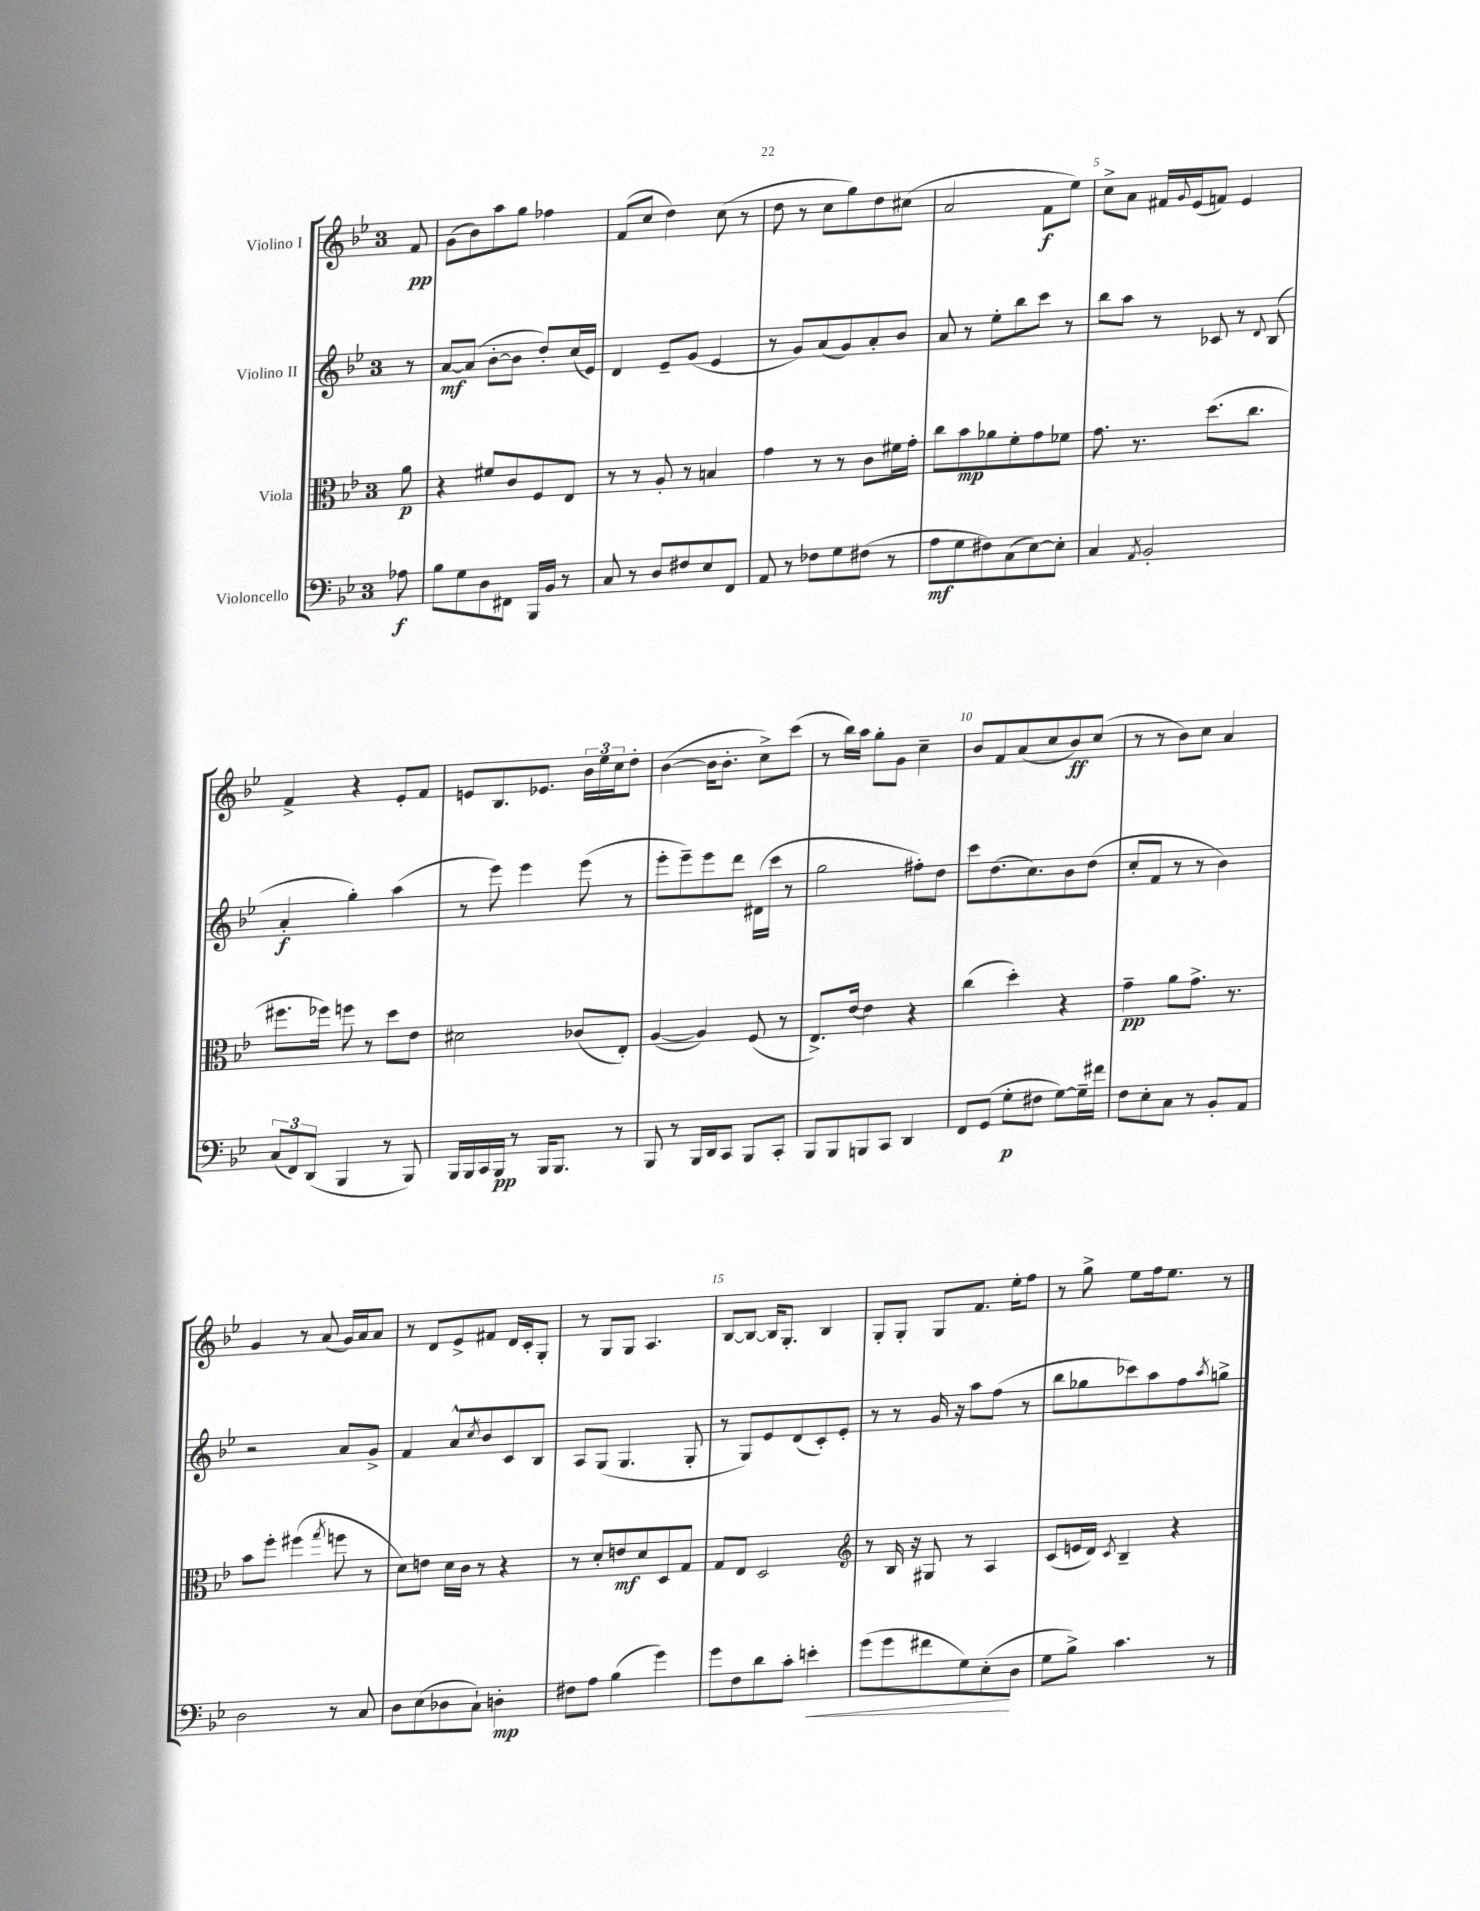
<<
\new StaffGroup <<
\new Staff = "s0" \with { instrumentName = "Violino I" } {
    \clef treble \key bes \major \once \override Staff.TimeSignature.style = #'single-digit \time 3/4 \partial 8
    f'8\pp |
    g'8( bes'8) a''8 g''8 fes''4 |
    f'8( c''8 d''4) c''8( r8 |
    d''8 r8 c''8 g''8) d''8 cis''8( |
    a'2 f'8\f ees''8) |
    c''8-> a'8 fis'16 \appoggiatura { g'8 } ees'16( f'8) ees'4 |
    f'4-> r4 ees'8-. f'8 |
    e'8 bes8. ees'8. \tuplet 3/2 { bes'16 ees''16 c''16 } d''8-. |
    bes'4~( bes'16 bes'8.-. c''8->) c'''8( |
    r8 bes''16) a''16 g''8-. g'8 c''4-- |
    bes'8 f'8 a'8( c''8 bes'8\ff) c''8( |
    r8 r8 bes'8) c''8 a'4 |
    g'4 r8 a'8( g'16) a'16 a'8 |
    r8 d'8 ees'8-> fis'8 d'16 c'16-. g8-. |
    r8 g8 g8 a4. |
    bes8~ bes8~ bes16 g8.-. bes4 |
    g8-. g8-. g8 f'8. ees''16-. f''8 |
    r8 g''8-> ees''8 f''16 ees''8. r8 \bar "|." |
}
\new Staff = "s1" \with { instrumentName = "Violino II" } {
    \clef treble \key bes \major \once \override Staff.TimeSignature.style = #'single-digit \time 3/4 \partial 8
    r8 |
    a'8~\mf a'8( bes'8~-. bes'8 d''8-.) c''16( ees'16) |
    d'4 ees'8-- g'8( ees'4 |
    r8 g'8) a'8( g'8) a'8-. bes'8 |
    a'8 r8 ees''8-. bes''8 c'''8 r8 |
    bes''8 a''8 r8 ces'8 r8 \appoggiatura { d'8 } bes8( |
    a'4-.\f g''4-.) a''4( |
    r8 ees'''8) ees'''4 ees'''8( r8 |
    ees'''8-. ees'''8--) ees'''8 d'''8 dis'16( c'''16 r8 |
    g''2 fis''8-.) d''8 |
    c'''8 d''8.( c''8.) bes'8 d''8( |
    c''8-. f'8 r8 r8 bes'4) |
    r2 a'8 g'8-> |
    f'4 a'8-^ \acciaccatura { c''8 } bes'8 c'8 bes8 |
    a8 g8( g4. g8-. |
    r8 g8) ees'8 d'8( c'8-.) ees'8-. |
    r8 r8 g'16 r16 a''8 f''8( r8 |
    bes''8 ges''8 ces'''8) a''8 f''8 \acciaccatura { a''8 } g''8-> \bar "|." |
}
\new Staff = "s2" \with { instrumentName = "Viola" } {
    \clef alto \key bes \major \once \override Staff.TimeSignature.style = #'single-digit \time 3/4 \partial 8
    a'8\p |
    r4 fis'8 c'8 f8 ees8 |
    r8 r8 a8-. r8 b4 |
    g'4 r8 r8 c'8 fis'16 g'16-. |
    c''8 bes'8\mp aes'8 f'8-. g'8 fes'8 |
    g'8. r8. d''8.( c''8. |
    fis''8. fes''16) f''8 r8 d''8 ees'8 |
    dis'2 ces'8( ees8-.) |
    a4~( a4) f8( r8 |
    ees8.->) ees'16~ ees'4 r4 |
    c''4( d''4-.) r4 |
    g'4--\pp a'8 g'8.-> r8. |
    bes'8 f''8-. fis''4( \acciaccatura { g''8 } f''8 r8 |
    d'8) e'8 d'16 c'16 r8 r4 |
    r8 d'8-. e'8\mf d'8 d8 g8 |
    g8 ees8 d2 |
    \clef treble r8 bes16 r16 gis8 r8 a4 |
    c'8( e'16 d'16) \acciaccatura { c'8 } bes4-- r4 \bar "|." |
}
\new Staff = "s3" \with { instrumentName = "Violoncello" } {
    \clef bass \key bes \major \once \override Staff.TimeSignature.style = #'single-digit \time 3/4 \partial 8
    aes8\f |
    bes8 g8 d8 fis,8 bes,,16 bes,16 r8 |
    c8 r8 d8 fis8 ees8 f,8 |
    a,8 r8 fes8 g8 fis8( r8 |
    a8\mf g8 fis8) c8( ees8~) ees8-. |
    c4 \acciaccatura { a,8 } bes,2-. |
    \tuplet 3/2 { c8( f,8) d,8( } bes,,4 r8 bes,,8) |
    bes,,16 bes,,16 c,16 bes,,16\pp r8 bes,,16 bes,,8. r8 |
    bes,,8 r8 bes,,16 d,16 c,8 bes,,8 c,8-. |
    bes,,8 bes,,8 b,,8 c,8 d,4 |
    f,8 g,8( g8-.\p fis8 g8~) g16-- fis'16 |
    f8 ees8-. c8 r8 bes,8-. a,8 |
    d2 r8 c8 |
    d8 ees8( des8 c8-!) d4-.\mp |
    fis8 a8 bes4( g'4) |
    g'8 f8 d'8 c'8-. e'4-.\< |
    g'8( g'8 fis'8 g8) ees8-.\!( d8 |
    g8 bes8->) c'4. r8 \bar "|." |
}
>>
>>
\layout { \context { \Score \override BarNumber.break-visibility = ##(#f #t #t) barNumberVisibility = #(every-nth-bar-number-visible 5) } }
